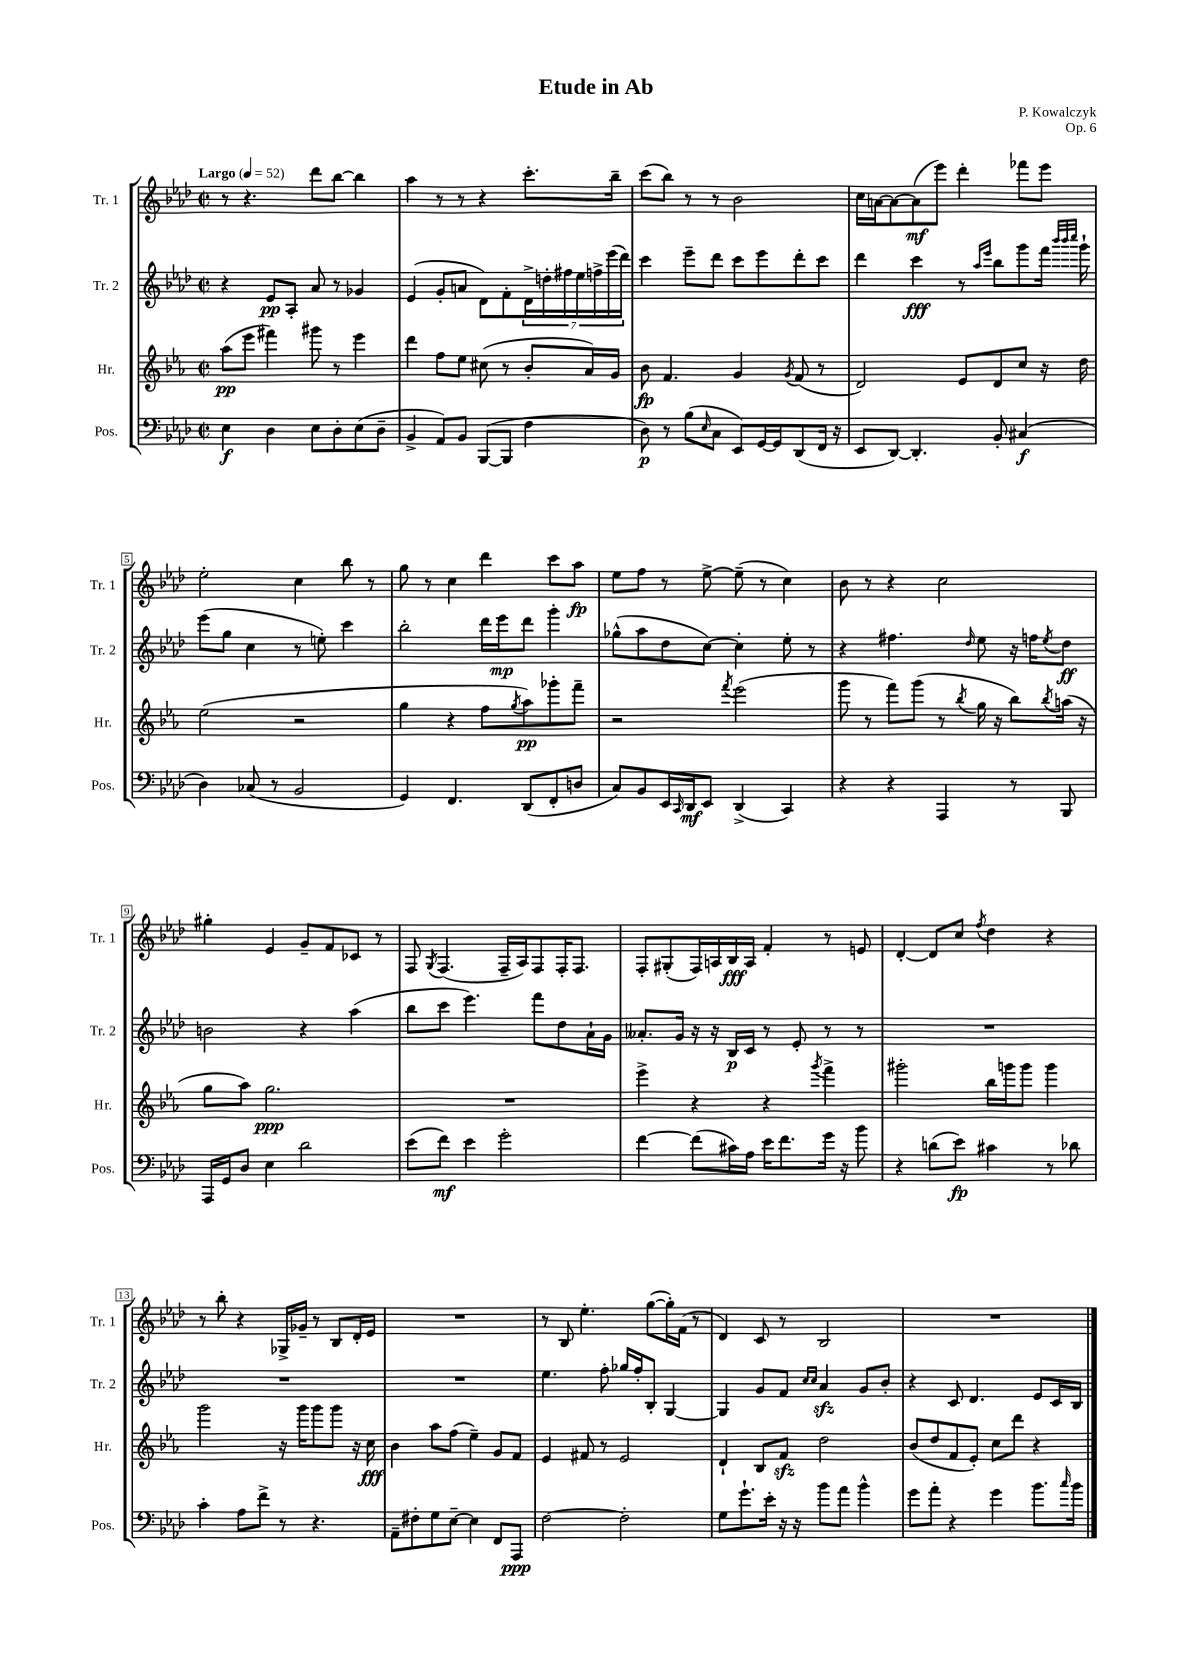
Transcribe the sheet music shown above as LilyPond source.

\header { title = "Etude in Ab" composer = "P. Kowalczyk" opus = "Op. 6" }
<<
\new StaffGroup <<
\new Staff = "s0" \with { instrumentName = "Tr. 1" shortInstrumentName = "Tr. 1" } {
    \clef treble \key aes \major \defaultTimeSignature \time 2/2 \tempo "Largo" 4 = 52
    r8 r4. des'''8 bes''8~ bes''4 |
    aes''4 r8 r8 r4 c'''8.-. bes''16-- |
    c'''8( bes''8) r8 r8 bes'2 |
    c''16 a'16~ a'8~ a'8\mf( ees'''8) des'''4-. fes'''8 ees'''8 |
    ees''2-. c''4 bes''8 r8 |
    g''8 r8 c''4 des'''4 c'''8 aes''8\fp |
    ees''8 f''8 r8 ees''8~-> ees''8--( r8 c''4) |
    bes'8 r8 r4 c''2 |
    gis''4-. ees'4 g'8-- f'8 ces'8 r8 |
    f8 \acciaccatura { g8 } f4.( f16-- aes16) f8 f16-. f8. |
    f8-. gis8-.( f16) a16 bes16\fff a16 f'4-. r8 e'8 |
    des'4~-. des'8 c''8 \acciaccatura { f''8 } des''4 r4 |
    r8 bes''8-. r4 ges16-> ges'16-- r8 bes8 des'16-. ees'16 |
    R1 |
    r8 bes8 ees''4.-. g''8~( g''16-.) f'16( r8 |
    des'4) c'8 r8 bes2 |
    R1 \bar "|." |
}
\new Staff = "s1" \with { instrumentName = "Tr. 2" shortInstrumentName = "Tr. 2" } {
    \clef treble \key aes \major \defaultTimeSignature \time 2/2
    r4 ees'8\pp aes8-. aes'8 r8 ges'4 |
    ees'4( g'8-. a'8 des'8) f'8-. \tuplet 7/4 { des'16-> d''16-. fis''16 ees''16 f''16-> ees'''16( des'''16) } |
    c'''4 ees'''8-- des'''8 c'''8 ees'''8 des'''8-. c'''8 |
    des'''4 c'''4\fff r8 \grace { aes''16 ees'''16 } bes''8 g'''8 f'''16 \grace { bes'''32 bes'''32 c''''32 } g'''16-! |
    ees'''8( g''8 c''4 r8 e''8-.) c'''4 |
    bes''2-. des'''16 ees'''16\mp des'''8 g'''4-. |
    ges''8-^( aes''8 des''8 c''8~) c''4-. ees''8-. r8 |
    r4 fis''4. \grace { des''16 } ees''8 r16 f''16 \acciaccatura { ees''8 } des''8\ff |
    b'2 r4 aes''4( |
    bes''8 c'''8 ees'''4.) f'''8 des''8 aes'16-! g'16 |
    aeses'8.-. g'16 r16 r16 bes16\p c'16 r8 ees'8-. r8 r8 |
    R1 |
    R1 |
    R1 |
    ees''4. f''8-. ges''16 f''16-. bes8-. g4~ |
    g4 g'8 f'8 \grace { c''16 c''16 } aes'4\sfz g'8 bes'8-. |
    r4 c'8 des'4. ees'8 c'16 bes16 \bar "|." |
}
\new Staff = "s2" \with { instrumentName = "Hr." shortInstrumentName = "Hr." } {
    \clef treble \key ees \major \defaultTimeSignature \time 2/2
    aes''8\pp( ees'''8 fis'''4) gis'''8 r8 ees'''4 |
    d'''4 f''8 ees''8 cis''8( r8 bes'8-. aes'16) g'16 |
    bes'8\fp f'4. g'4 \acciaccatura { g'8 } f'8( r8 |
    d'2) ees'8 d'8 c''8 r16 d''16 |
    ees''2( r2 |
    g''4 r4 f''8 \acciaccatura { g''8 } aes''8\pp) ges'''8-. f'''8-- |
    r2 \acciaccatura { f'''8 } ees'''2( |
    g'''8 r8 f'''8) g'''8( r8 \acciaccatura { bes''8 } g''16 r16 bes''8) \acciaccatura { bes''8 } a''16( r16 |
    g''8 aes''8) g''2.\ppp |
    R1 |
    ees'''4-> r4 r4 \acciaccatura { g'''8 } f'''4-> |
    gis'''2-. bes''16 g'''16 g'''8 g'''4 |
    g'''2 r16 g'''16 g'''8 g'''8 r16 c''16\fff |
    bes'4 aes''8 f''8( ees''4--) g'8 f'8 |
    ees'4 fis'8 r8 ees'2 |
    d'4-! bes8 f'8\sfz d''2 |
    bes'8( d''8 f'8 ees'8-.) c''8 d'''8 r4 \bar "|." |
}
\new Staff = "s3" \with { instrumentName = "Pos." shortInstrumentName = "Pos." } {
    \clef bass \key aes \major \defaultTimeSignature \time 2/2
    ees4\f des4 ees8 des8-. ees8( des8-- |
    bes,4-> aes,8) bes,8 bes,,8~( bes,,8 f4 |
    des8\p) r8 bes8( \grace { ees16 } c8 ees,8) g,16~ g,16 des,8( f,16 r16 |
    ees,8 des,8~) des,4.-. bes,8-. cis4\f( |
    des4) ces8( r8 bes,2 |
    g,4) f,4. des,8( f,8-. d8 |
    c8) bes,8 ees,16 \grace { c,16 } des,16\mf ees,8 des,4->( c,4) |
    r4 r4 aes,,4 r8 bes,,8 |
    aes,,16 g,16 des8 ees4 des'2 |
    ees'8( f'8\mf) ees'4 g'2-. |
    f'4~ f'8( cis'16) aes16 ees'16 f'8. g'16 r16 bes'8 |
    r4 d'8( ees'8\fp) cis'4 r8 des'8 |
    c'4-. aes8 f'8-> r8 r4. |
    aes,8-- fis8-. g8 ees8~-- ees4 f,8 aes,,8\ppp |
    f2~ f2-. |
    g8 g'8.-! ees'16-. r16 r16 bes'8 aes'8 bes'4-^ |
    g'8 aes'8-. r4 g'4 bes'8. \grace { c''16 } bes'16 \bar "|." |
}
>>
>>
\layout { \context { \Score \override BarNumber.stencil = #(make-stencil-boxer 0.1 0.3 ly:text-interface::print) } }
